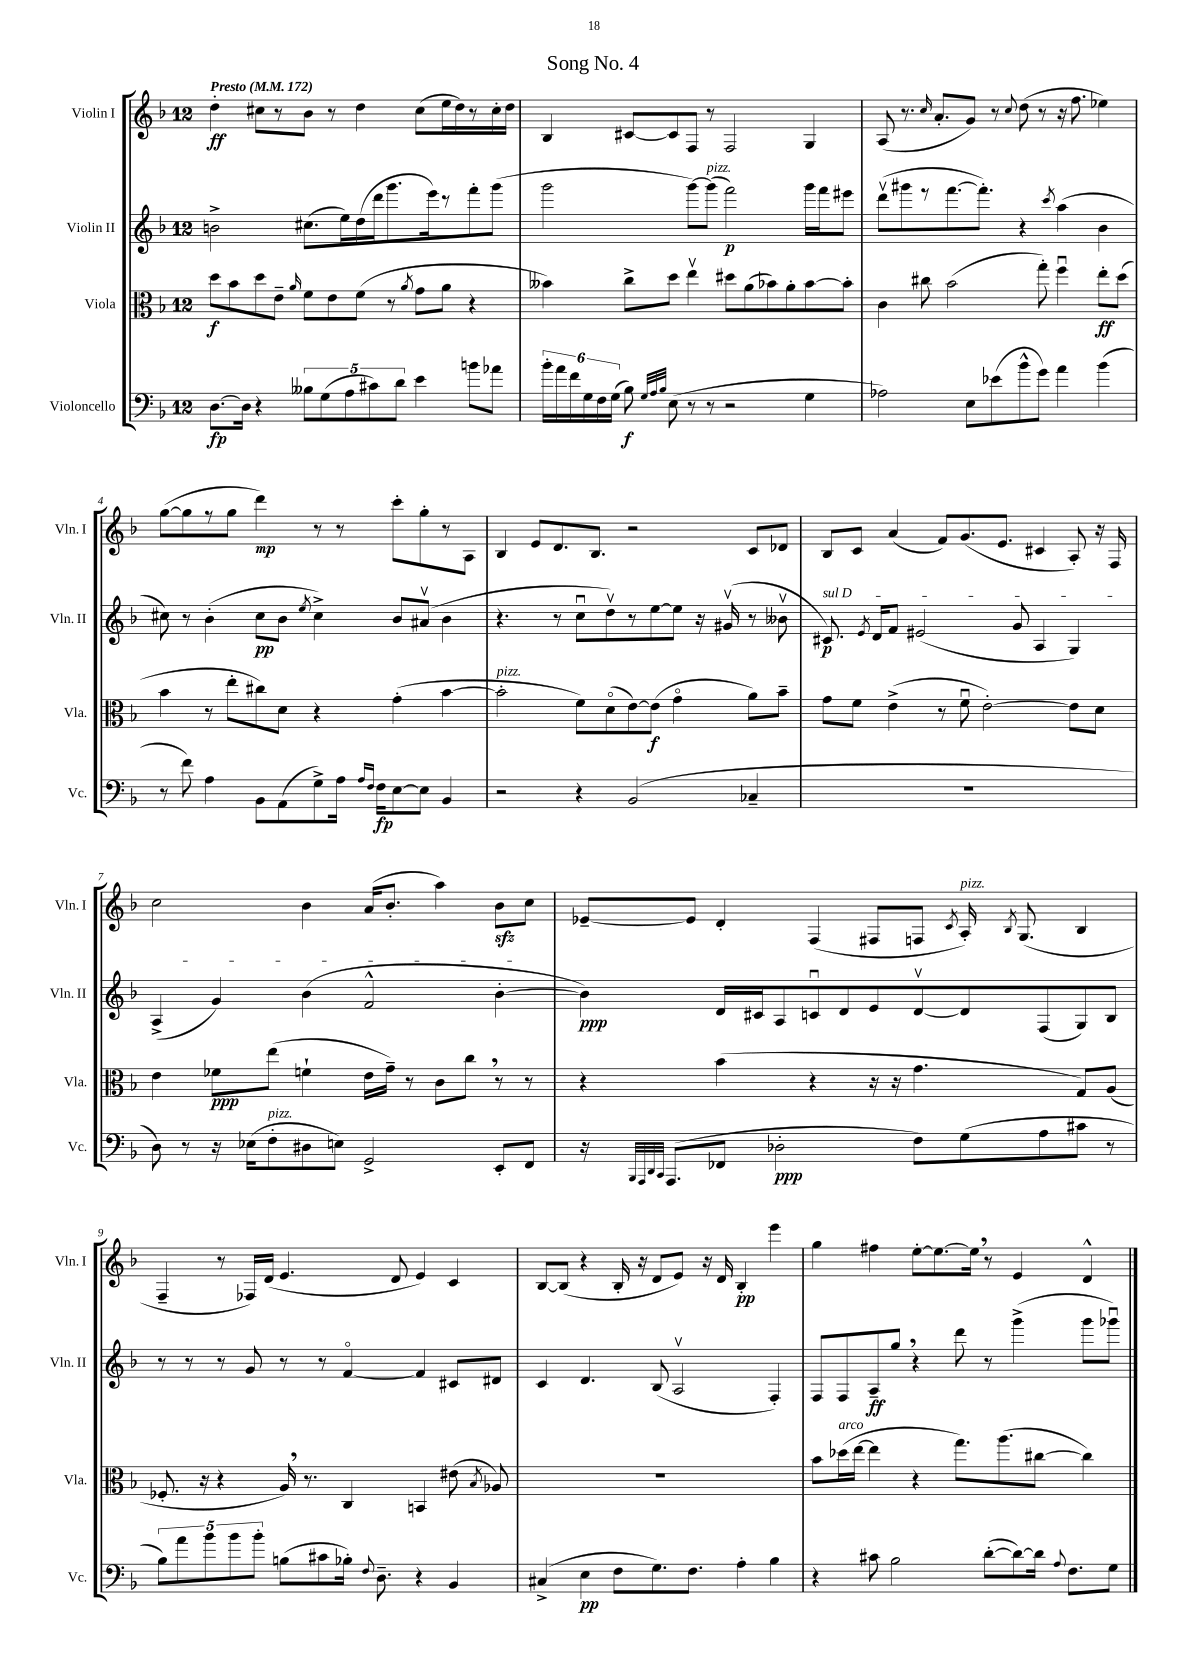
\header { title = "Song No. 4" }
<<
\new StaffGroup <<
\new Staff = "s0" \with { instrumentName = "Violin I" shortInstrumentName = "Vln. I" } {
    \clef treble \key f \major \once \override Staff.TimeSignature.style = #'single-digit \time 12/8 \tempo "Presto" 4 = 172
    \autoBeamOff d''4-.\ff cis''8[ r8 bes'8] r8 d''4 cis''8[( e''16 d''16) r8 cis''16-. d''16] |
    bes4 cis'8[~ cis'8 f8] r8 f2 g4 |
    a8( r8. \grace { c''16 } a'8.[-. g'8]) r8 \appoggiatura { c''8 } d''8( r8 r16 f''8. ees''4) |
    g''8[~( g''8 r8 g''8] d'''4\mp) r8 r8 c'''8[-. g''8-. r8 a8] |
    bes4 e'8[ d'8. bes8.] r2 c'8[ des'8] |
    bes8[ c'8] a'4( f'8[) g'8.( e'8.] cis'4 a8-.) r16 f16 |
    c''2 bes'4 a'16[( bes'8.]-. a''4) bes'8[\sfz c''8] |
    ees'8[~-- ees'8] d'4-. f4( fis8[ f8] \acciaccatura { c'8 } a16-.^\markup { \italic "pizz." }) \acciaccatura { bes8 } g8.( bes4 |
    f4-- r8 fes16[) d'16]( e'4. d'8 e'4) c'4 |
    bes8[~ bes8]( r4 bes16-. r16 d'8[ e'8]) r16 d'16 bes4-.\pp e'''4 |
    g''4 fis''4 e''8[~-. e''8.~ e''16] \breathe r8 e'4 d'4-^ \bar "|." |
}
\new Staff = "s1" \with { instrumentName = "Violin II" shortInstrumentName = "Vln. II" } {
    \clef treble \key f \major \once \override Staff.TimeSignature.style = #'single-digit \time 12/8
    \autoBeamOff b'2-> cis''8.[( e''16) d''16( d'''16 g'''8. e'''16) r8 f'''8-. g'''8]( |
    g'''2 g'''8[~) g'''8]^\markup { \italic "pizz." }( f'''2\p) g'''16[ f'''16 eis'''8] |
    d'''8[\upbow( gis'''8 r8 f'''8.~ f'''8.]-.) r4 \acciaccatura { c'''8 } a''4( bes'4 |
    cis''8) r8 bes'4-.( cis''8[\pp bes'8] \acciaccatura { e''8 } cis''4->) bes'8[ ais'8]\upbow( bes'4 |
    r4. r8 c''8[\downbow d''8\upbow) r8 e''8~ e''8] r16 gis'16\upbow( r8 beses'8\upbow |
    \once \override TextSpanner.bound-details.left.text = \markup { \italic "sul D" } cis'8.\p\startTextSpan) \acciaccatura { e'8 } d'16[ f'8] eis'2( g'8 a4 g4) |
    a4->( g'4) bes'4( f'2-^ bes'4~-.\stopTextSpan |
    bes'4\ppp) d'16[ cis'16 a8 c'8\downbow d'8 e'8 d'8~\upbow d'8 f8( g8) bes8] |
    r8 r8 r8 g'8 r8 r8 f'4~\flageolet f'4 cis'8[ dis'8] |
    c'4 d'4. bes8( a2\upbow f4-.) |
    f8[ f8 a8--\ff g''8] \breathe r4 d'''8 r8 g'''4->( g'''8[ ges'''8]\downbow) \bar "|." |
}
\new Staff = "s2" \with { instrumentName = "Viola" shortInstrumentName = "Vla." } {
    \clef alto \key f \major \once \override Staff.TimeSignature.style = #'single-digit \time 12/8
    \autoBeamOff d''8[\f bes'8 d''8 e'8]-- \grace { a'16 } f'8[ e'8 f'8]( r8 \acciaccatura { a'8 } g'8[ a'8] r4 |
    beses'4) c''8[-> d''8] e''4\upbow dis''8[ a'8( bes'8) a'8-. bes'8~ bes'8]-. |
    c'4 cis''8 bes'2( g''8-.) f''4\downbow e''8[-.\ff d''8]( |
    bes'4 r8 e''8[-. cis''8) d'8] r4 g'4-.( bes'4~ |
    bes'2-.^\markup { \italic "pizz." } f'8[) d'8\flageolet( e'8~) e'8]\f( g'4\flageolet a'8[) bes'8]-- |
    g'8[ f'8] e'4->( r8 f'8\downbow e'2~-.) e'8[ d'8] |
    e'4 fes'8[\ppp e''8]( f'4-! e'16[ g'16]--) r8 c'8[ c''8] \breathe r8 r8 |
    r4 bes'4( r4 r16 r16 g'4. g8[) a8]( |
    fes8.-. r16 r4 a16) \breathe r8. c4 b,4 eis'8( \acciaccatura { bes8 } aes8) |
    R1. |
    bes'8[ des''16^\markup { \italic "arco" }( e''16]~ e''4 r4 g''8.[) a''8.( cis''8]~ cis''4) \bar "|." |
}
\new Staff = "s3" \with { instrumentName = "Violoncello" shortInstrumentName = "Vc." } {
    \clef bass \key f \major \once \override Staff.TimeSignature.style = #'single-digit \time 12/8
    \autoBeamOff d8.[~\fp d16] r4 \tuplet 5/4 { beses8[ g8( a8 cis'8) d'8] } e'4 b'8[ aes'8] |
    \tuplet 6/4 { bes'16[-. a'16 f'16 g16 f16 g16]( } bes8\f) \grace { g32[ a32 bes32] } e8( r8 r8 r2 g4 |
    aes2) e8[ ees'8( bes'8-^ g'8]) a'4 bes'4( |
    r8 f'8) a4 bes,8[ a,8( g8->) a16] \grace { a16[ f16] } f16[\fp e8~ e8] bes,4 |
    r2 r4 bes,2( ces4-- |
    R1. |
    d8) r8 r16 ees16[( f8-.^\markup { \italic "pizz." } dis8 e8]) g,2-> e,8[-. f,8] |
    r16 \grace { bes,,32[ a,,32 d,32 c,32] } a,,8.[( fes,8] des2-.\ppp f8[) g8( a8 cis'8] r8 |
    \tuplet 5/4 { bes8[) a'8 bes'8 bes'8 bes'8]-. } b8[( cis'8 bes16]-.) \appoggiatura { f8 } d8.-- r4 bes,4 |
    cis4->( e4\pp f8[ g8.) f8.] a4-. bes4 |
    r4 cis'8 bes2 d'8[~-.( d'8~) d'16] \appoggiatura { a8 } f8.[ g8] \bar "|." |
}
>>
>>
